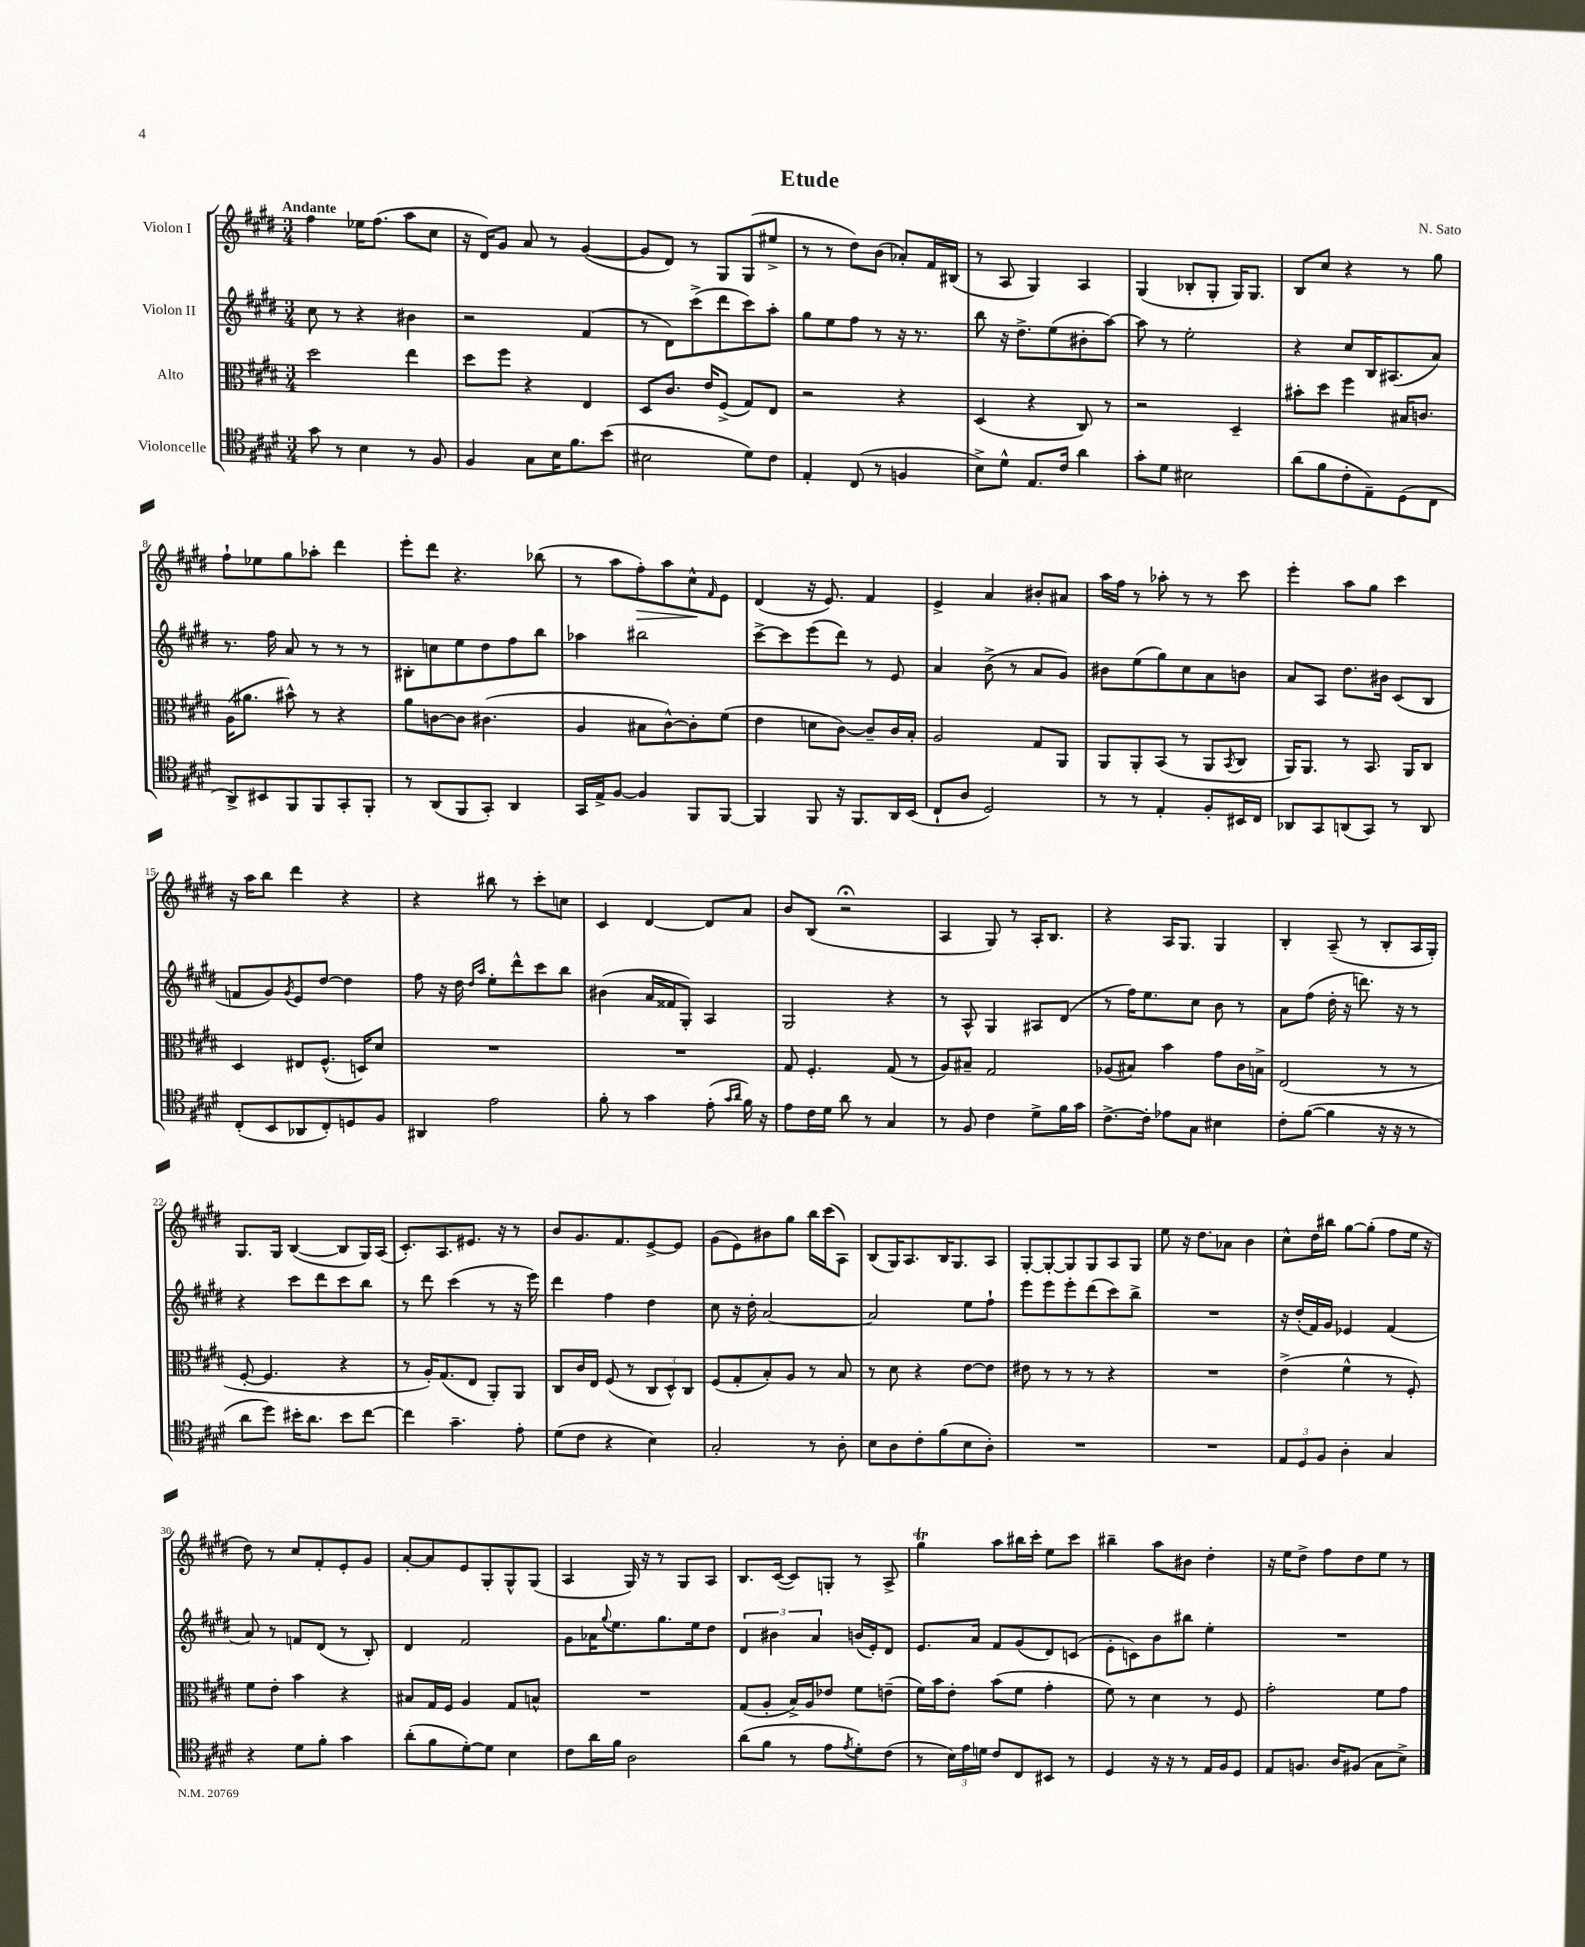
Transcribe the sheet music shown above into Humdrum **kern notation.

**kern	**kern	**kern	**kern
*staff4	*staff3	*staff2	*staff1
*clefC4	*clefC3	*clefG2	*clefG2
*k[f#c#g#d#]	*k[f#c#g#d#]	*k[f#c#g#d#]	*k[f#c#g#d#]
*M3/4	*M3/4	*M3/4	*M3/4
8g#\	2dd#\	8cc#\	4ff#\
8r	.	8r	.
4B\	.	4r	16ee-\LK
.	.	.	(8.ff#\J
8r	4ee\	4b#\	8aa\L
8F#/	.	.	8cc#\J
=	=	=	=
4F#/	8dd#\L	2r	16r
.	.	.	16d#/LK)
.	8ff#\J	.	8g#/J
8G#\L	4r	.	8a/
16B\K	.	.	8r
8.f#\	.	.	.
.	4E/	(4f#/	([4g#/
(8b\J	.	.	.
=	=	=	=
2B#\	8D#/L	8r	8g#/]L
.	8.c#/J	8d#\L)	8d#/J)
.	.	(8ccc#^\	8r
.	16e/LK	.	.
.	(8F#^/J	8ddd#\	8G#/L
8d#\L)	8G#/L)	8ccc#\)	(8G#/
8c#\J	8E/J	8aa'\J	8ee#^/J
=	=	=	=
4E'/	2r	8gg#\L	8r
.	.	8ee\	8r
(8C#/	.	8ff#\J	8dd#\L)
8r	.	8r	(8b\J
4F/	4r	16r	8a-'/L)
.	.	8.r	.
.	.	.	16f#/L
.	.	.	(16B#/JJ
=	=	=	=
8B^\L)	(4D#/	8bb\	8r
8d#^^\J	.	16r	8A/
.	.	8.dd#^\L	.
8.E/L	4r	.	4G#/)
.	.	(8ee\	.
16c#/Jk	.	.	.
4a\	8C#/)	8b#'\	4A/
.	8r	[8aa\J)	.
=	=	=	=
8g#'\L	2r	8aa\]	(4G#/
8d#\J	.	8r	.
2B#\	.	2ee'\	8B-'/L
.	.	.	8G#'/J
.	4D#~/	.	16G#/LK)
.	.	.	8.G#/J
=	=	=	=
(8a\L	8b#'\L	4r	8B/L
8f#\	8dd#\J	.	8cc#/J
8c#'\	4ff#\	8cc#/L	4r
8E~\)	.	16B/K	.
.	.	(8.A#/	.
(8D#\	16B#/LK	.	8r
.	8.c/J	.	.
8C#\J	.	8a/J)	8gg#\
=	=	=	=
8AA^/L)	(16A\LK	8.r	8ff#`\L
.	8.a#\J	.	.
8BB#/	.	.	8ee-\
.	.	16ff#\	.
8FF#/	8b#^^\)	8a/	8gg#\
8FF#/	8r	8r	8aa-'\J
8GG#'/	4r	8r	4ddd#\
8FF#'/J	.	8r	.
=	=	=	=
8r	8a\L	8B#'\L	8eee'\L
(8AA/L	[8c\	8cc\	8ddd#\J
8FF#/	8c\]J	8ee\	4.r
8GG#'/J)	(4.c#\	8dd#\	.
4AA/	.	8ff#\	.
.	.	8bb\J	(8bb-\
=	=	=	=
16GG#/LL	4A/	4aa-\	8r
16E^/J	.	.	.
[8F#/J	.	.	8aa\L
4F#/]	8B#\L	2bb#\	8ff#'\)
.	[8c#^^\)	.	8aa\
8FF#/L	8c#'\]	.	8cc#^^\
.	.	.	16qqf#/
[8FF#/J	(8f#\J	.	8e\J
=	=	=	=
4FF#/]	4e\	[8ccc#^\L	(4d#/
.	.	8ccc#\]	.
8FF#/	8d\L	(8eee\	16r
.	.	.	8.e/)
16r	[8c#\J)	8ddd#\J)	.
8.FF#/L	.	.	.
.	8c#~/]L	8r	4f#/
16AA/L	16c#/L	8e/	.
(16BB/JJ	16B'/JJ	.	.
=	=	=	=
8C#`/L	2A/	4a/	4e^/
8A/J	.	.	.
2D#/)	.	(8b^\	4a/
.	.	8r	.
.	8G#/L	8a/L	8b#'/L
.	8AA/J	8g#/J)	8a#/J
=	=	=	=
8r	8AA/L	8b#\L	16aa\LL
.	.	.	16ff#\JJ
8r	8AA'/	(8ee\	8r
4E'/	(8BB/J	8gg#\)	8aa-'\
.	8r	8cc#\	8r
8F#'/L	8AA/L	8a\	8r
.	8qBB/	.	.
16BB#/L	8C#/J	8b\J	8ccc#\
16C#/JJ	.	.	.
=	=	=	=
8AA-/L	16AA/LK)	8a/L	4eee'\
.	8.AA/J	.	.
8GG#/	.	8A/J	.
(8AA/	8r	8.dd#\L	8aa\L
8GG#/J)	8.BB/	.	8gg#\J
.	.	16b#\Jk	.
8r	.	(8c#/L	4ccc#\
.	16AA/LK	.	.
8AA/	8C#/J	8B/J	.
=	=	=	=
(8C#'/L	4D#/	8f/L	16r
.	.	.	16aa\LK
8BB/	.	8g#/)	8bb\J
.	.	8qg#/	.
8AA-/	8E#/L	8e/	4ddd#\
8C#'/)	(8.F#^^/J	[8dd#/J	.
8D/	.	4dd#\]	4r
.	16D/LK)	.	.
8F#/J	8d#/J	.	.
=	=	=	=
4AA#/	2.r	8ff#\	4r
.	.	16r	.
.	.	16dd#\	.
.	.	16qqdd#/LL	.
.	.	16qqaa/JJ	.
2e\	.	8ee'\L	8bb#\
.	.	8ddd#^^\	8r
.	.	8ccc#\	8ccc#'\L
.	.	8bb\J	8cc\J
=	=	=	=
8f#'\	2.r	(4b#\	4c#/
8r	.	.	.
4g#\	.	16a/LL	[4d#/
.	.	16f##/J	.
.	.	8G#'/J)	.
(8e'\	.	4A/	8d#/]L
16qqg#/LL	.	.	.
16qqa/JJ	.	.	.
16f#\)	.	.	8a/J
16r	.	.	.
=	=	=	=
8e\L	8G#/	2G#/	8b/L
16c#\L	4.F#'/	.	(8B/J
16d#\JJ	.	.	.
8a\	.	.	2r;
8r	.	.	.
4G#/	(8G#/	4r	.
.	8r	.	.
=	=	=	=
8r	8A/L)	8r	4A/
8F#/	8B#~/J	8A^^/	.
4c#\	2G#/	4G#/	8G#/)
.	.	.	8r
8d#^\L	.	8A#/L	16A'/LK
.	.	.	8.B/J
16f#\L	.	(8d#/J	.
16g#\JJ	.	.	.
=	=	=	=
[8.c#^\L	(8A-/L	8r	4r
.	8B#/J)	16ff#\LK)	.
16c#'\]Jk	.	8.ee\	.
8e-\L	4b\	.	16A/LK
.	.	.	8.G#/J
8G#\J	.	8cc#\J	.
4B#\	8g#\L	8b\	4G#/
.	16c#\L	8r	.
.	16B^\JJ	.	.
=	=	=	=
8c#'\L	(2E/	8a\L	4B'/
([8f#\J	.	(8ff#\J	.
4f#\]	.	16dd#'\	(8A~/
.	.	16r	.
.	.	8.ddd\)	8r
16r	8r	.	8B'/L
16r	.	16r	.
8r	8r	8r	16A/L
.	.	.	16G#'/JJ)
=	=	=	=
8a\L	[8F#'/	4r	8.G#/L
8dd#\J)	4.F#/]	.	.
.	.	.	16G#/Jk
16b#'\LK	.	8ccc#\L	([4B/
8.a\J	.	.	.
.	.	8ddd#\	.
8b#\L	4r	8ccc#\	8B/]L
[8cc#\J	.	8bb\J	16G#/L)
.	.	.	(16A/JJ
=	=	=	=
4cc#\]	8r	8r	8.c#'/L)
.	16A'/LK)	8ddd#\	.
.	(8.G#/	.	8.A/
4.g#~\	.	(4ccc#\	.
.	8E/J	.	8.e#/J
.	8AA'/L)	8r	.
.	.	.	16r
8e'\	8AA/J	16r	8r
.	.	16eee\)	.
=	=	=	=
(8d#\L	8C#/L	4ddd#\	8b/L
8c#\J	16c#/L	.	8.g#/
.	16E/JJ	.	.
4r	(8F#/	4ff#\	.
.	.	.	8.f#/
.	8r	.	.
4B\)	12C#/L	4dd#\	[8e^/
.	12D#^^/)	.	.
.	.	.	8e/]J
.	12C#/J	.	.
=	=	=	=
2G#'/	(8F#/L	8cc#\	(8g#\L
.	8G#'/	16r	8e\)
.	.	16dd#'\	.
.	8B'/)	[2a/	8b#\
.	8A/J	.	8gg#\J
8r	8r	.	16bb\LL
.	.	.	(16ccc#\J
8A'\	8B/	.	8A\J)
=	=	=	=
8B\L	8r	2a/]	(8B/L
8A\	8d#\	.	16G#/K)
.	.	.	8.A/
8c#'\	4r	.	.
(8f#\	.	.	16B/K
.	.	.	8.G#/
8B\	[8e\L	8ee\L	.
8A'\J)	8e\]J	8ff#`\J	8A/J
=	=	=	=
2.r	8e#\	8eee\L	[8G#'/L
.	8r	8eee\	8G#'/_
.	8r	8eee'\	8G#/]
.	8r	(8ddd#\	8G#/
.	4r	8ccc#\)	8A/
.	.	8bb^\J	8G#/J
=	=	=	=
2.r	2.r	2.r	8ee\
.	.	.	16r
.	.	.	8.dd#\L
.	.	.	8a-\J
.	.	.	4b\
=	=	=	=
12E/L	(4e^\	16r	8cc#^^\L
.	.	(16dd#'/LL	.
12D#/	.	.	.
.	.	16f#/)	16dd#\L
12F#/J	.	.	.
.	.	16g#/JJ	16bb#\JJ
4A'\	4f#^^\	4e-/	[8gg#\L
.	.	.	(8gg#'\]J
4G#/	8r	(4f#/	8ff#\L
.	8F#'/)	.	16ee\Jk
.	.	.	16r
=	=	=	=
4r	8f#\L	8a/)	8dd#\)
.	8e'\J	8r	8r
8d#\L	4b\	8f/L	8cc#/L
8f#'\J	.	(8d#/J	8f#'/
4g#\	4r	8r	8e'/
.	.	8B'/)	8g#/J
=	=	=	=
(8a'\L	8B#/L	4d#/	[8a'/L
8f#\	16G#/L	.	8a/]
.	16F#/JJ	.	.
[8d#'\)	4A/	2f#/	8e/
8d#\]J	.	.	8G#'/
4B\	8G#/L	.	8G#^^/
.	8B^^/J	.	(8G#/J
=	=	=	=
8c#\L	2.r	8g#\L	4A/
16a\L	.	16a-\K	.
.	.	8qqgg#/	.
16f#\JJ	.	8.ee\	.
2A\	.	.	16G#/)
.	.	.	16r
.	.	8.gg#\	8r
.	.	.	8G#/L
.	.	16ee\k	.
.	.	8dd#\J	8A/J
=	=	=	=
(8a\L	(8G#/L	6d#/	8.B/L
8f#\J	8A'/J	.	.
.	.	6b#\	.
.	.	.	([16c#/Jk
8r	16B^/LL)	.	8c#/]L)
.	16A/J	.	.
.	.	6a/	.
8e\L	8e-/J	.	8G'/J
8qe/	.	.	.
8d#'\)	8f#\L	(16b/LL	8r
.	.	16e'/J)	.
(8c#\J	(8e~\J	8d#/J	8A^/
=	=	=	=
8r	16f#\LL)	8.e/L	4gg#\
.	16b\J	.	.
24B\LL)	8e'\J	.	.
24e\	.	.	.
.	.	16a/Jk	.
24d\JJ	.	.	.
8c#/L	(8b\L	8f#/L	8aa\L
8C#/	8f#\J	(8g#/	16bb#\L
.	.	.	16ccc#'\JJ
8BB#/J	4g#'\	8d#/)	8ee\L
8r	.	(8c/J	8ccc#\J
=	=	=	=
4D#/	8f#\)	8e'\L	4bb#~\
.	8r	8c\)	.
16r	4d#\	8b\	8aa\L
16r	.	.	.
8r	.	8bb#\J	8b#\J
16E/LL	8r	4ee'\	4dd#'\
16F#/J	.	.	.
8D#/J	8F#/	.	.
=	=	=	=
8E/L	2g#'\	2.r	16r
.	.	.	16ee\LK
8.F/J	.	.	8dd#^\J
.	.	.	8ff#\L
16A/LK	.	.	.
(8F#/J	.	.	8dd#\
8G#\L	8f#\L	.	8ee\J
8B^\J)	8g#\J	.	8r
==	==	==	==
*-	*-	*-	*-
